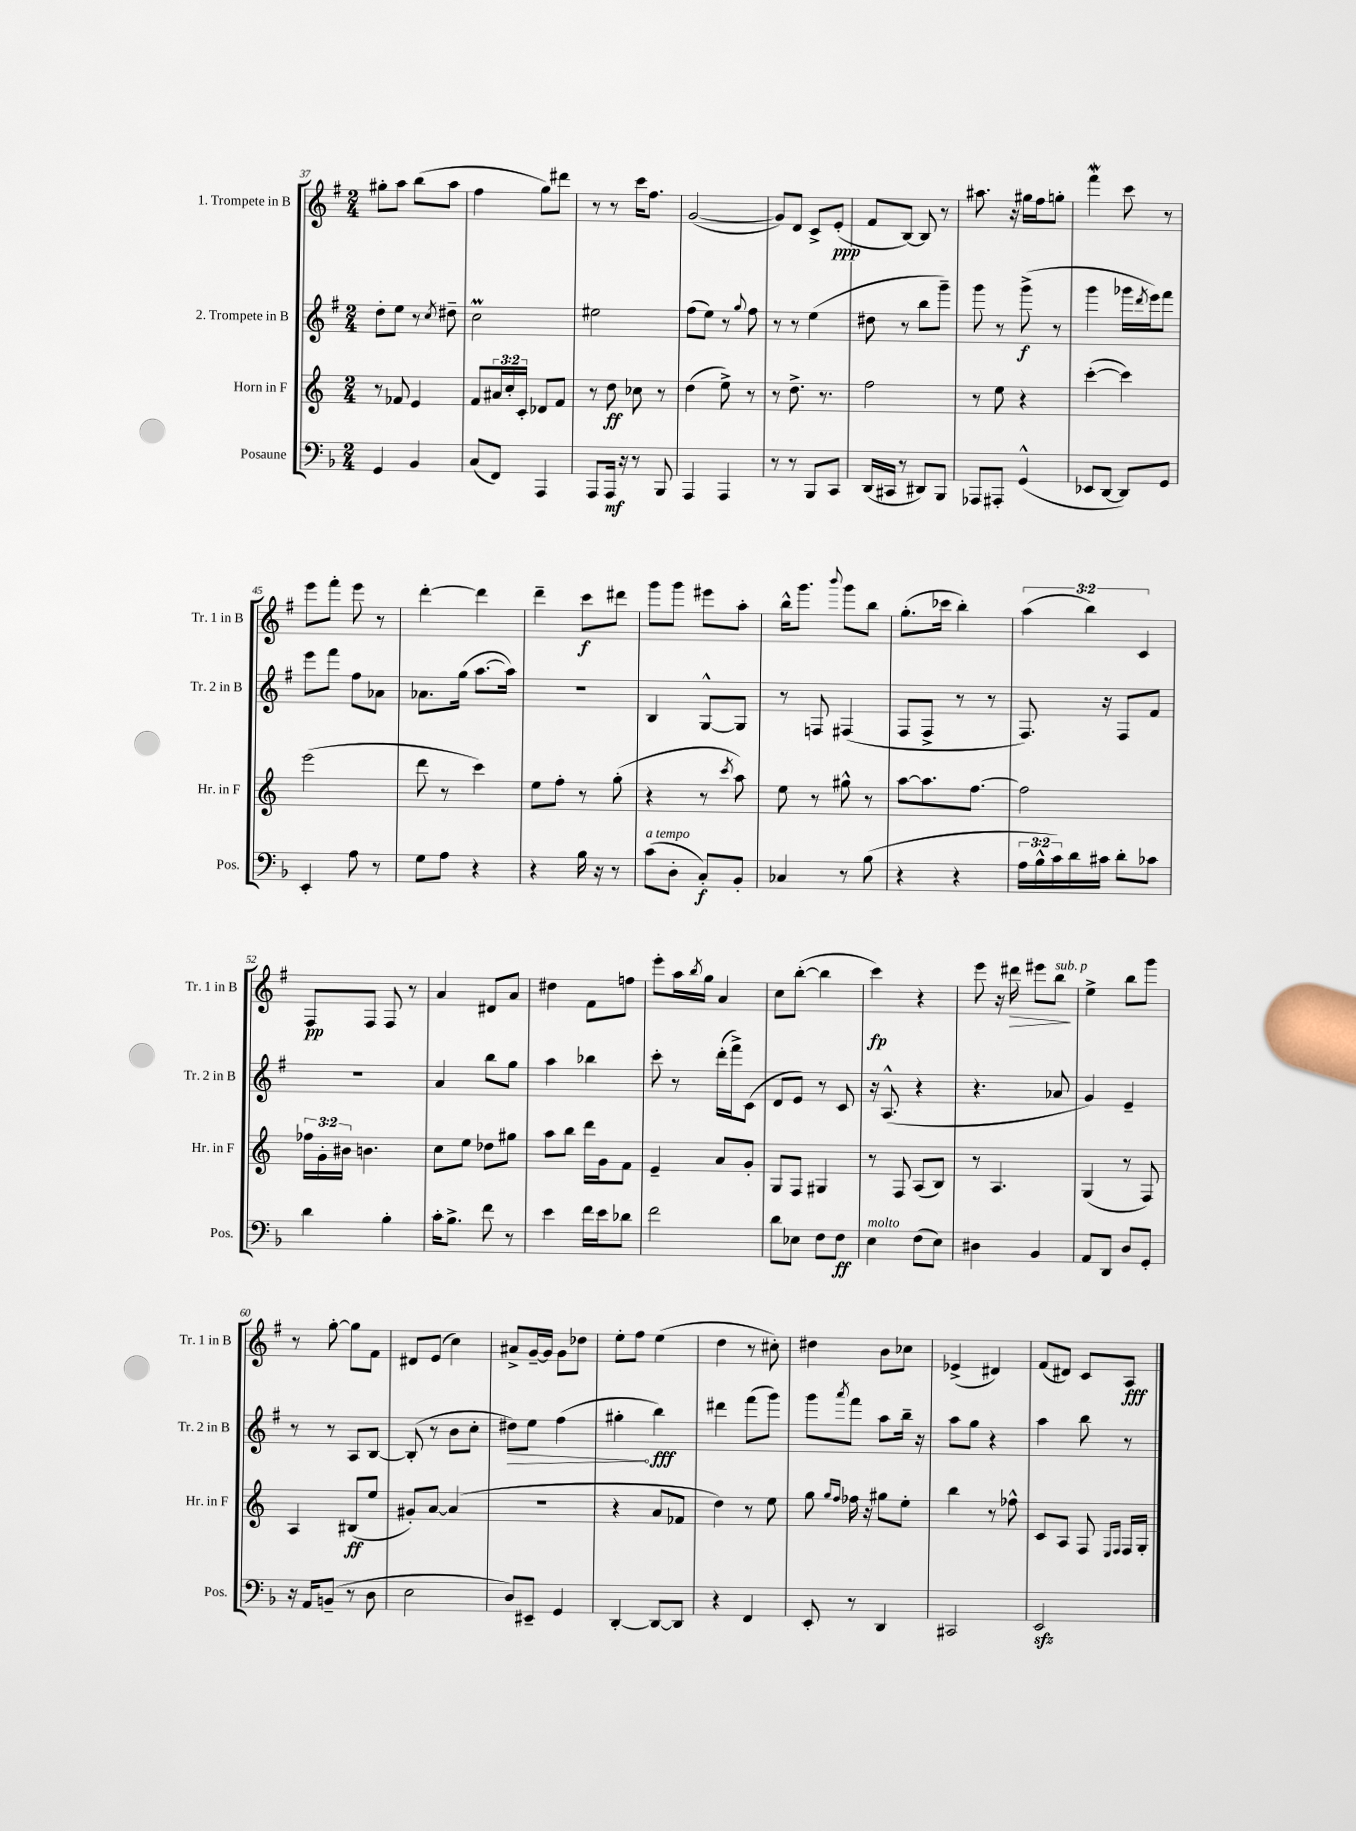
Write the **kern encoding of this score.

**kern	**kern	**kern	**kern
*staff4	*staff3	*staff2	*staff1
*clefF4	*clefG2	*clefG2	*clefG2
*k[b-]	*k[]	*k[f#]	*k[f#]
*M2/4	*M2/4	*M2/4	*M2/4
4GG/	8r	8dd'\L	8gg#'\L
.	8f-/	8ee\J	8aa\J
4BB-/	4e/	8r	(8bb\L
.	.	8qcc/	.
.	.	8dd#~\	8aa\J
=	=	=	=
(8C/L	8f/L	2cc\	4ff#\
8FF/J)	24a#/L	.	.
.	24cc'/	.	.
.	24c'/JJ	.	.
4AAA/	8d-/L	.	8gg\L)
.	8f/J	.	8ddd#\J
=	=	=	=
8AAA/L	8r	2ee#\	8r
16AAA/Jk	8dd\	.	8r
16r	.	.	.
8r	8cc-\	.	16ccc\LK
.	.	.	8.ff#\J
8BBB-/	8r	.	.
=	=	=	=
4AAA/	(4dd\	(8ff#\L	([2g/
.	.	8ee\J)	.
4AAA/	8ee^\)	8r	.
.	.	8qqgg/	.
.	8r	8ff#\	.
=	=	=	=
8r	8r	8r	8g/]L)
8r	8.dd^\	8r	8d/J
8BBB-/L	.	(4ee\	8c^/L
.	8.r	.	.
8CC/J	.	.	(8e'/J
=	=	=	=
(16DD/LL	2ff\	8dd#\	8f#/L
16CC#/JJ	.	.	.
8r	.	8r	[8B/J)
8DD#/L)	.	8bb\L	8B/]
8BBB-/J	.	8ggg~\J)	8r
=	=	=	=
8AAA-/L	8r	8ggg\	8.aa#\
8AAA#'/J	8ee\	8r	.
.	.	.	16r
(4GG^^/	4r	(8ggg^\	16gg#\LL
.	.	.	16ff#\J
.	.	8r	8gg'\J
=	=	=	=
8EE-/L	([4ccc'\	4ggg\	4fff#\
[8DD/J	.	.	.
8DD/]L)	4ccc\])	16ggg-\LL	8ccc\
.	.	8qddd/	.
.	.	16eee\J)	.
8GG/J	.	8fff#\J	8r
=	=	=	=
4EE'/	(2eee\	8eee\L	8eee\L
.	.	8fff#\J	8fff#'\J
8A\	.	8ff#\L	8eee\
8r	.	8a-\J	8r
=	=	=	=
8G\L	8ddd\	8.a-\L	[4ddd'\
8A\J	8r	.	.
.	.	(16gg\Jk	.
4r	4ccc\)	[8.aa\L	4ddd\]
.	.	16aa\]Jk)	.
=	=	=	=
4r	8ee\L	2r	4ddd~\
.	8ff'\J	.	.
16B-\	8r	.	8ccc\L
16r	.	.	.
8r	(8gg'\	.	8ddd#\J
=	=	=	=
(8c\L	4r	4B/	8ggg\L
8D'\J	.	.	8ggg\J
8C'/L)	8r	[8G^^/L	8eee#\L
.	8qccc/	.	.
8BB-'/J	8aa\)	8G/]J	8aa'\J
=	=	=	=
4C-/	8ee\	8r	16bb^^\LK
.	.	.	8.ggg\J
.	8r	8F/	.
.	.	.	8qqbbb/
8r	8gg#^^\	(4F#/	8ggg\L
(8B-\	8r	.	8bb\J
=	=	=	=
4r	[8aa\L	8F#/L	(8.gg'\L
.	8.aa\]	8F#^/J	.
.	.	.	16ccc-\Jk
4r	.	8r	4bb'\)
.	[8.ff\J	.	.
.	.	8r	.
=	=	=	=
24A\LL	2ff\]	8.F#/)	(6aa\
24B-^^\	.	.	.
24c\)	.	.	.
16d\	.	.	.
.	.	.	6bb\)
16c#\JJ	.	16r	.
8d'\L	.	8F#/L	.
.	.	.	6c/
8c-\J	.	8f#/J	.
=	=	=	=
4d\	24ff-\LL	2r	8F#/L
.	24g'\	.	.
.	24b#\JJ	.	.
.	4.b\	.	8F#/J
4B-'\	.	.	8F#/
.	.	.	8r
=	=	=	=
16c'\LK	8cc\L	4a/	4a/
8.B-^\J	.	.	.
.	8ee\J	.	.
8f\	8dd-\L	8bb\L	8d#/L
8r	8gg#\J	8gg\J	8a/J
=	=	=	=
4e\	8aa\L	4aa\	4dd#\
.	8bb\J	.	.
16f\LL	16ddd\LL	4bb-\	8f#\L
16e\J	16g\J	.	.
8d-\J	8f\J	.	8ff\J
=	=	=	=
2f\	4e~/	8ccc'\	8eee'\L
.	.	8r	16aa\L
.	.	.	8qbb/
.	.	.	16gg\JJ
.	8a/L	(16ddd'\LL	4a/
.	.	16fff#^\J)	.
.	8g'/J	(8c\J	.
=	=	=	=
8d\L	8G/L	8d/L	8cc\L
8E-\J	8F/J	8e/J)	([8bb'\J
8F\L	4G#/	8r	4bb\]
8F\J	.	8c/	.
=	=	=	=
4E\	8r	16r	4ccc\)
.	.	(8.A^^/	.
.	8F/	.	.
(8F\L	(8A/L	4r	4r
8E\J)	8B/J)	.	.
=	=	=	=
4D#\	8r	4.r	8eee\
.	4.A/	.	16r
.	.	.	16ddd#\
4BB-/	.	.	8eee#\L
.	.	8a-/	8bb\J
=	=	=	=
8AA/L	(4G/	4g/)	4ee^\
8DD/J	.	.	.
8D/L	8r	4e~/	8bb\L
8GG'/J	8F/)	.	8ggg\J
=	=	=	=
16r	4A/	8r	8r
16AA/LK	.	.	.
(8BB~/J	.	8r	[8gg'\
8r	(8B#/L	8A/L	8gg\]L
8D\	8ee/J	[8B/J	8f#\J
=	=	=	=
2E\	8g#'/L)	(8B'/]	8d#/L
.	[8a/J	8r	(8e/J
.	(4a/]	8b\L	4cc\)
.	.	8cc'\J	.
=	=	=	=
8D/L)	2r	8dd#\L)	8a#^/L
8EE#~/J	.	8ee\J	[16g~/L
.	.	.	16g/]JJ
4GG/	.	(4ff#\	8g\L
.	.	.	8dd-\J
=	=	=	=
[4DD'/	4r	4gg#'\	8ee'\L
.	.	.	8ff#\J
8DD/_L	8a/L	4bb\)	(4ee\
8DD/]J	8f-/J	.	.
=	=	=	=
4r	4dd\)	4ddd#\	4dd\
4FF/	8r	(8fff#\L	8r
.	8ee\	8ggg\J)	8cc#'\)
=	=	=	=
8EE'/	8gg\	8ggg\L	4dd#\
.	16qqgg/LL	.	.
.	16qqff/JJ	8qaaa/	.
8r	16ff-\	8fff#\J	.
.	16r	.	.
4DD/	8gg#\L	8aa\L	8b\L
.	8ee'\J	16bb~\Jk	8cc-\J
.	.	16r	.
=	=	=	=
2CC#/	4bb\	8aa\L	(4e-^/
.	.	8gg\J	.
.	8r	4r	4d#/)
.	8ff-^^\	.	.
=	=	=	=
2EE/	8c/L	4aa\	(8f#/L
.	8A/J	.	8d#/J)
.	8F/	8bb\	8c/L
.	16qqE/LL	.	.
.	16qqF/JJ	.	.
.	16F/LL	8r	8A/J
.	16G'/JJ	.	.
==	==	==	==
*-	*-	*-	*-
